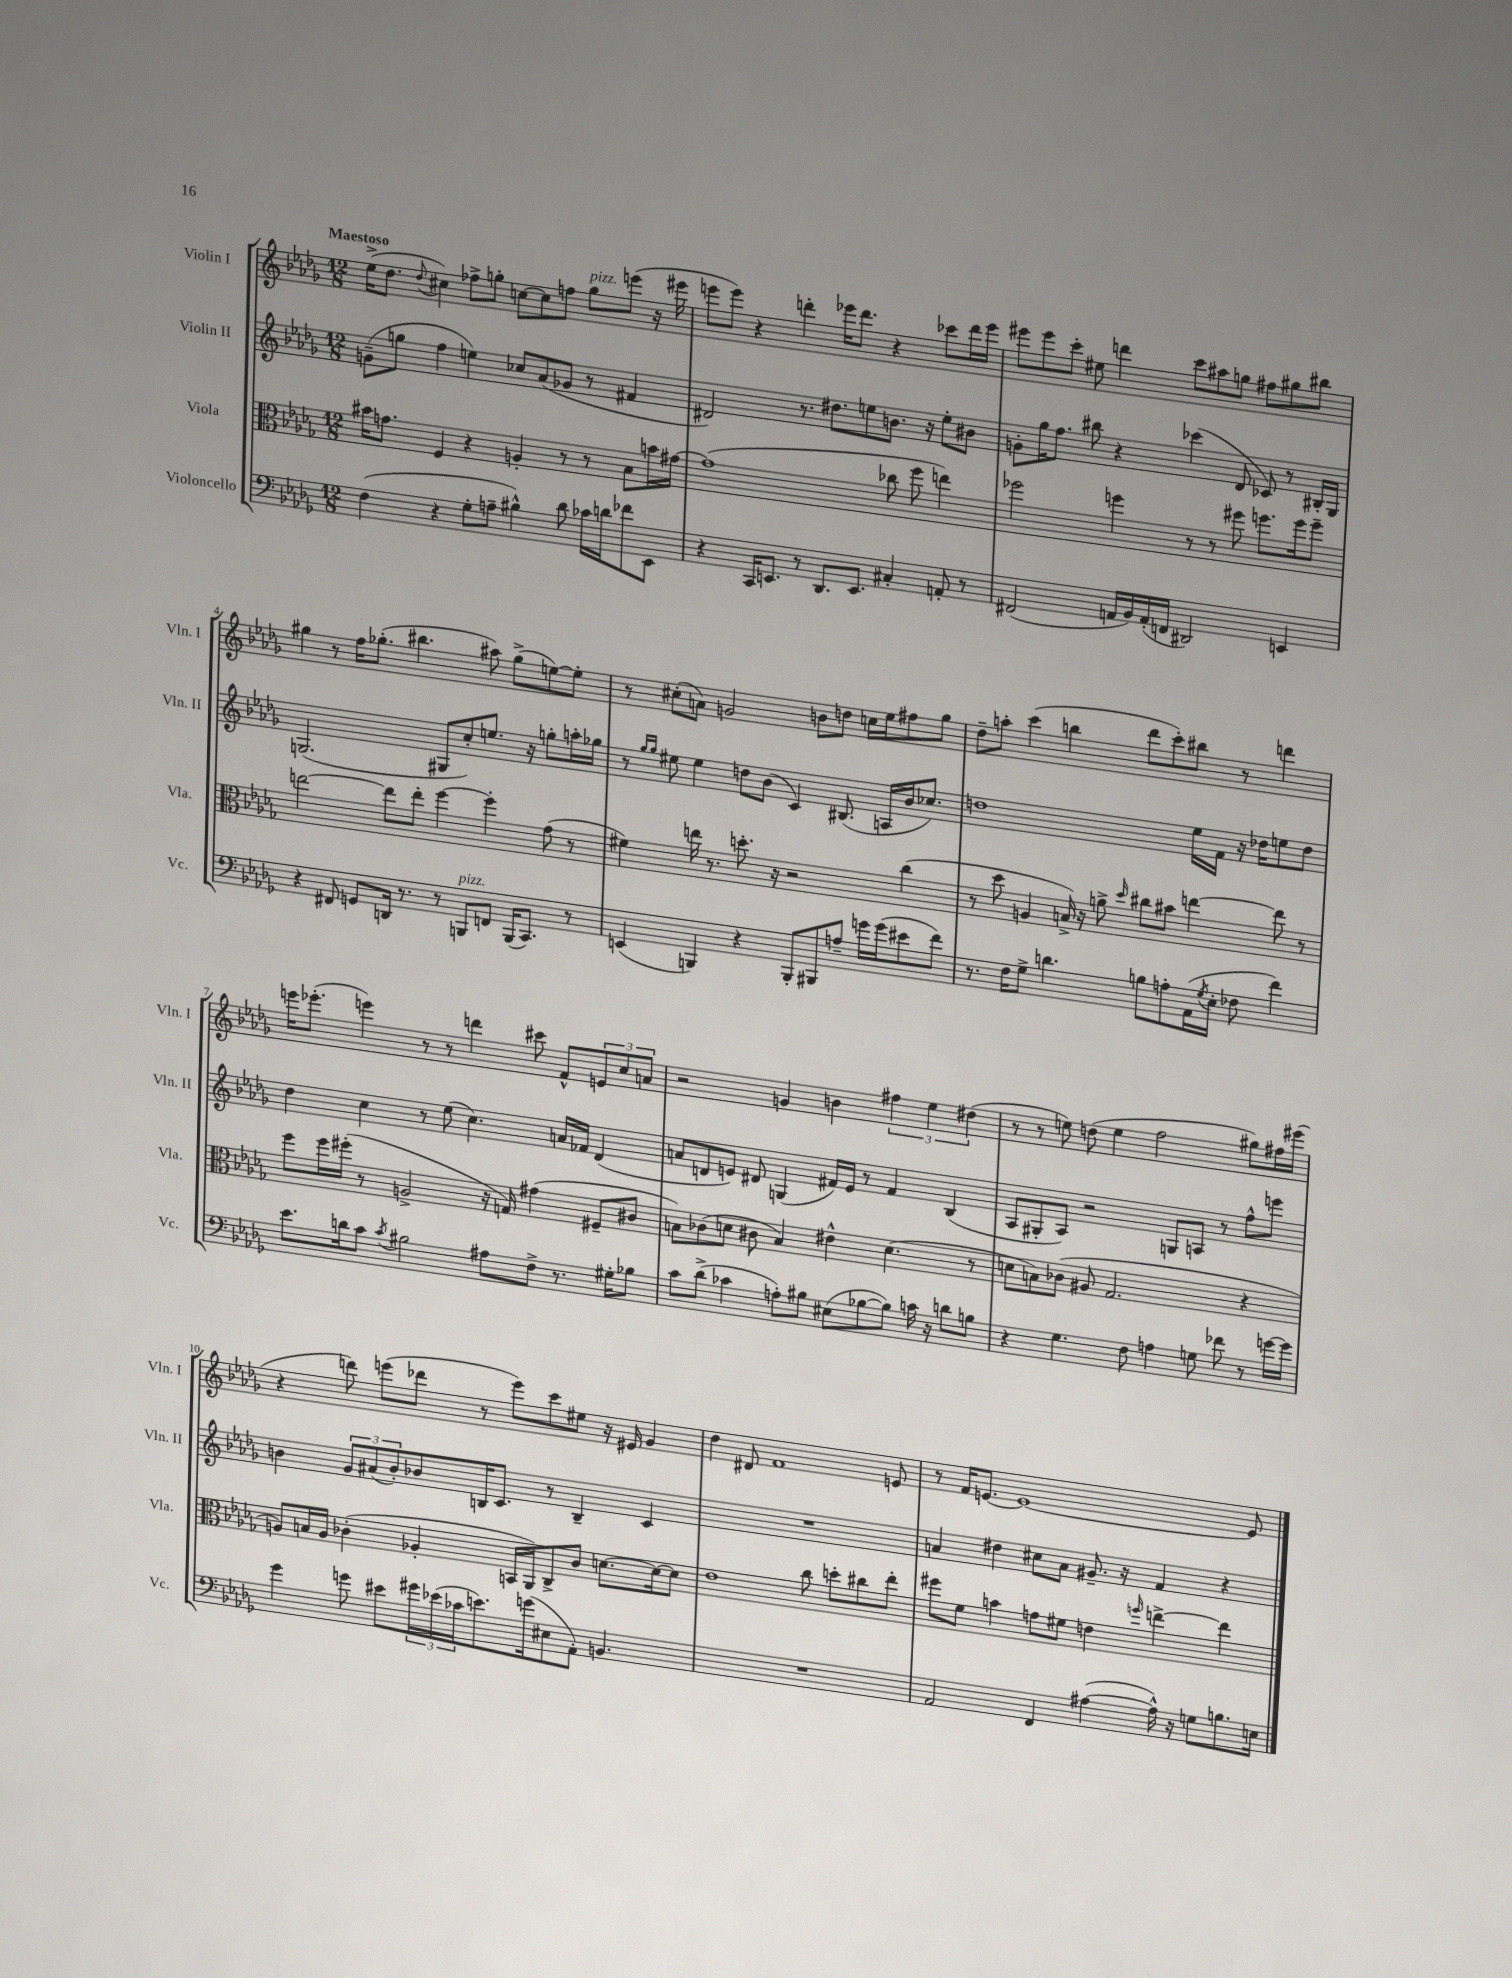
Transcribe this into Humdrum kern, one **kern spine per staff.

**kern	**kern	**kern	**kern
*staff4	*staff3	*staff2	*staff1
*clefF4	*clefC3	*clefG2	*clefG2
*k[b-e-a-d-g-]	*k[b-e-a-d-g-]	*k[b-e-a-d-g-]	*k[b-e-a-d-g-]
*M12/8	*M12/8	*M12/8	*M12/8
(4F	16b#	(8g~	(16ee-^
.	8.g	.	8.dd-
.	.	8gg	.
.	.	.	8qqdd-
4r	4F	4ff	4cc#)
8G-'	4r	4ee)	8ff-^
8A~	.	.	8gg'
4B#^^)	4A'	8cc-	[8cc
.	.	(8a-	8cc]
8d-	8r	8g-	8ff
16c-	8r	8r	8gg
16d	.	.	.
8f-	8B-	4f#	(8eee
8EE-	16b	.	16r
.	[16g#	.	16eee#
=	=	=	=
4r	(1g#]	2d#)	8eee
.	.	.	8eee)
16CC	.	.	4r
8.EE	.	.	.
8r	.	8.r	4ddd'
8.DD-	.	.	.
.	.	8.dd#	.
.	.	.	16eee-
8.EE	.	.	8.ddd
.	.	8ee	.
4C#'	8cc-	8.b	4r
.	8ff	.	.
.	.	16r	.
8AA'	4ee)	8ee'	8ccc-
8r	.	8b#	16ddd
.	.	.	16eee-
=	=	=	=
(2FF#	2ff-	8g'	8eee#
.	.	16gg-	8eee#
.	.	8.ff	.
.	.	.	8ccc'
.	.	8bb#	8ee#
16AA	4ff	4r	4ddd
16BB-)	.	.	.
(16AA'	.	.	.
16FF	.	.	.
2DD#)	8r	(4ccc-	8ccc
.	8r	.	8aa#
.	8ff#	8d-	8gg
.	8.ff	8c-)	8ff#
4EE	.	8r	8gg#
.	16ff	.	.
.	8ff~	16B#'	8bb#
.	.	16G-	.
=	=	=	=
4r	[2ee	(2.G	4gg#
8FF#	.	.	8r
8GG	.	.	16ff
.	.	.	(8.gg-'
16DD	8ee]	.	.
8.r	.	.	.
.	8ee'	.	4.bb#
8r	[4ff	8G#	.
8BBB	.	8cc')	.
8FF	4ff']	8.ee	8aa#)
(16BBB	.	.	(8gg-^
8.CC)	.	16r	.
.	(8g-	8gg'	[8ee)
8r	8r	16aa'	8ee']
.	.	16gg-	.
=	=	=	=
(4EE	4f#)	8r	8r
.	.	16qqgg-	.
.	.	16qqgg-	.
.	.	8ee#	(8cc#'
4BBB)	16ee	4ee#	8a)
.	8.r	.	.
.	.	.	2g
4r	8.dd'	8dd	.
.	.	(8b-	.
.	16r	.	.
8BBB'	2r	4c)	.
8BBB#	.	.	8b
8A~	.	(8.B#	8dd
16g	.	.	16cc
(16g	.	16A	16ee-
8e#	(4cc	16b-	8ff#
.	.	8.cc-)	.
8f)	.	.	8gg-
=	=	=	=
8.r	8r	1dd	8dd-~
.	8dd-	.	8aa'
16F	.	.	.
8G-^	4A	.	(4ccc
4.d	.	.	.
.	16B^)	.	4bb
.	16r	.	.
.	8a^	.	.
.	16qqdd-	.	.
8B	8cc#	.	8ddd-
8A'	8b#	.	8ccc')
(16AA-	[4ee	16ee-	8bb#
8qG-	.	.	.
16E-'	.	16f	.
8F-	.	16r	8r
.	.	16dd-	.
4f)	8ee]	8ee	4ddd
.	8r	8dd-	.
=	=	=	=
8.e-	8ff	4dd-	16eee
.	.	.	(8.eee-'
.	16ff	.	.
16d	(16ff#'	.	.
8c	8r	4cc	4eee)
8qc	.	.	.
2B#	2A^	.	.
.	.	8r	8r
.	.	(8ee-	8r
.	.	4.cc)	4ddd
8A#	16r	.	.
.	16G)	.	.
8F^	(4g#	.	8ccc#
8.r	.	16a	8f^^
.	.	16f-	.
.	8F#~	(4d-	12e
16G#'	.	.	.
.	.	.	12cc
8B-	8c#	.	.
.	.	.	12a
=	=	=	=
8c	8B)	8a	2r
(8d-^	(8c-	8d	.
4c-	8d	8e)	.
.	8c#	8d#	.
8A')	4B)	(4G	4g
8B#	.	.	.
(8E#	4e#^^	16f#)	4b
.	.	16e	.
[8B-	.	8r	.
8B-])	(4.d	4f#	6ff#
16c	.	.	.
.	.	.	6ee-
16r	.	.	.
8d	.	(4B-	.
.	.	.	(6dd#
8B	8r	.	.
=	=	=	=
4r	8d	8A-	8r
.	8B)	8G#'	8r
4.G-	(8c-	8A-)	8ee)
.	8A#	2r	(8dd
.	2.G-	.	4ee
8F	.	.	.
4A	.	.	2ff
.	.	8G	.
8G	.	8A	.
8f-	.	8r	.
8r	4r	8ff^^	8gg#)
[16g	.	8eee	16ff#
16g]	.	.	(16eee#
=	=	=	=
4g-	8A)	4b	4r
.	16B	.	.
.	16A	.	.
8g	(4c-'	12g-	8ddd)
.	.	(12a#	.
8e#	.	.	(8eee
.	.	12b')	.
24g#	4A-'	8b-	8ddd-
(24e-	.	.	.
24c-	.	.	.
8.e)	.	16B	8r
.	.	8.c	.
.	16BB	.	8eee)
(16g	16AA-)	.	.
8E#	8C^	8r	8ccc
8AA-')	8c-	4B~	8ee#
4.BB	[8.d	.	16r
.	.	.	16e#
.	.	4c	4g-
.	16d_	.	.
.	8d]	.	.
=	=	=	=
1.r	1e-	1.r	4dd-
.	.	.	8d#
.	.	.	1f
.	8cc	.	.
.	8dd'	.	.
.	8cc#	.	.
.	8ee-'	.	8e
=	=	=	=
2AA-	8ff#	4a	8r
.	8f	.	16f
.	.	.	[8.e
.	4b	4dd#	.
.	.	.	1e_
4FF	8g	8cc#	.
.	8f#	8a	.
([4A#	4e	8.g#~	.
.	.	16r	.
.	16qqff	.	.
16A#^^])	[4ee^	4f	.
16r	.	.	.
8G	.	.	.
8.B	4ee]	4r	.
.	.	.	8e]
16E	.	.	.
==	==	==	==
*-	*-	*-	*-
